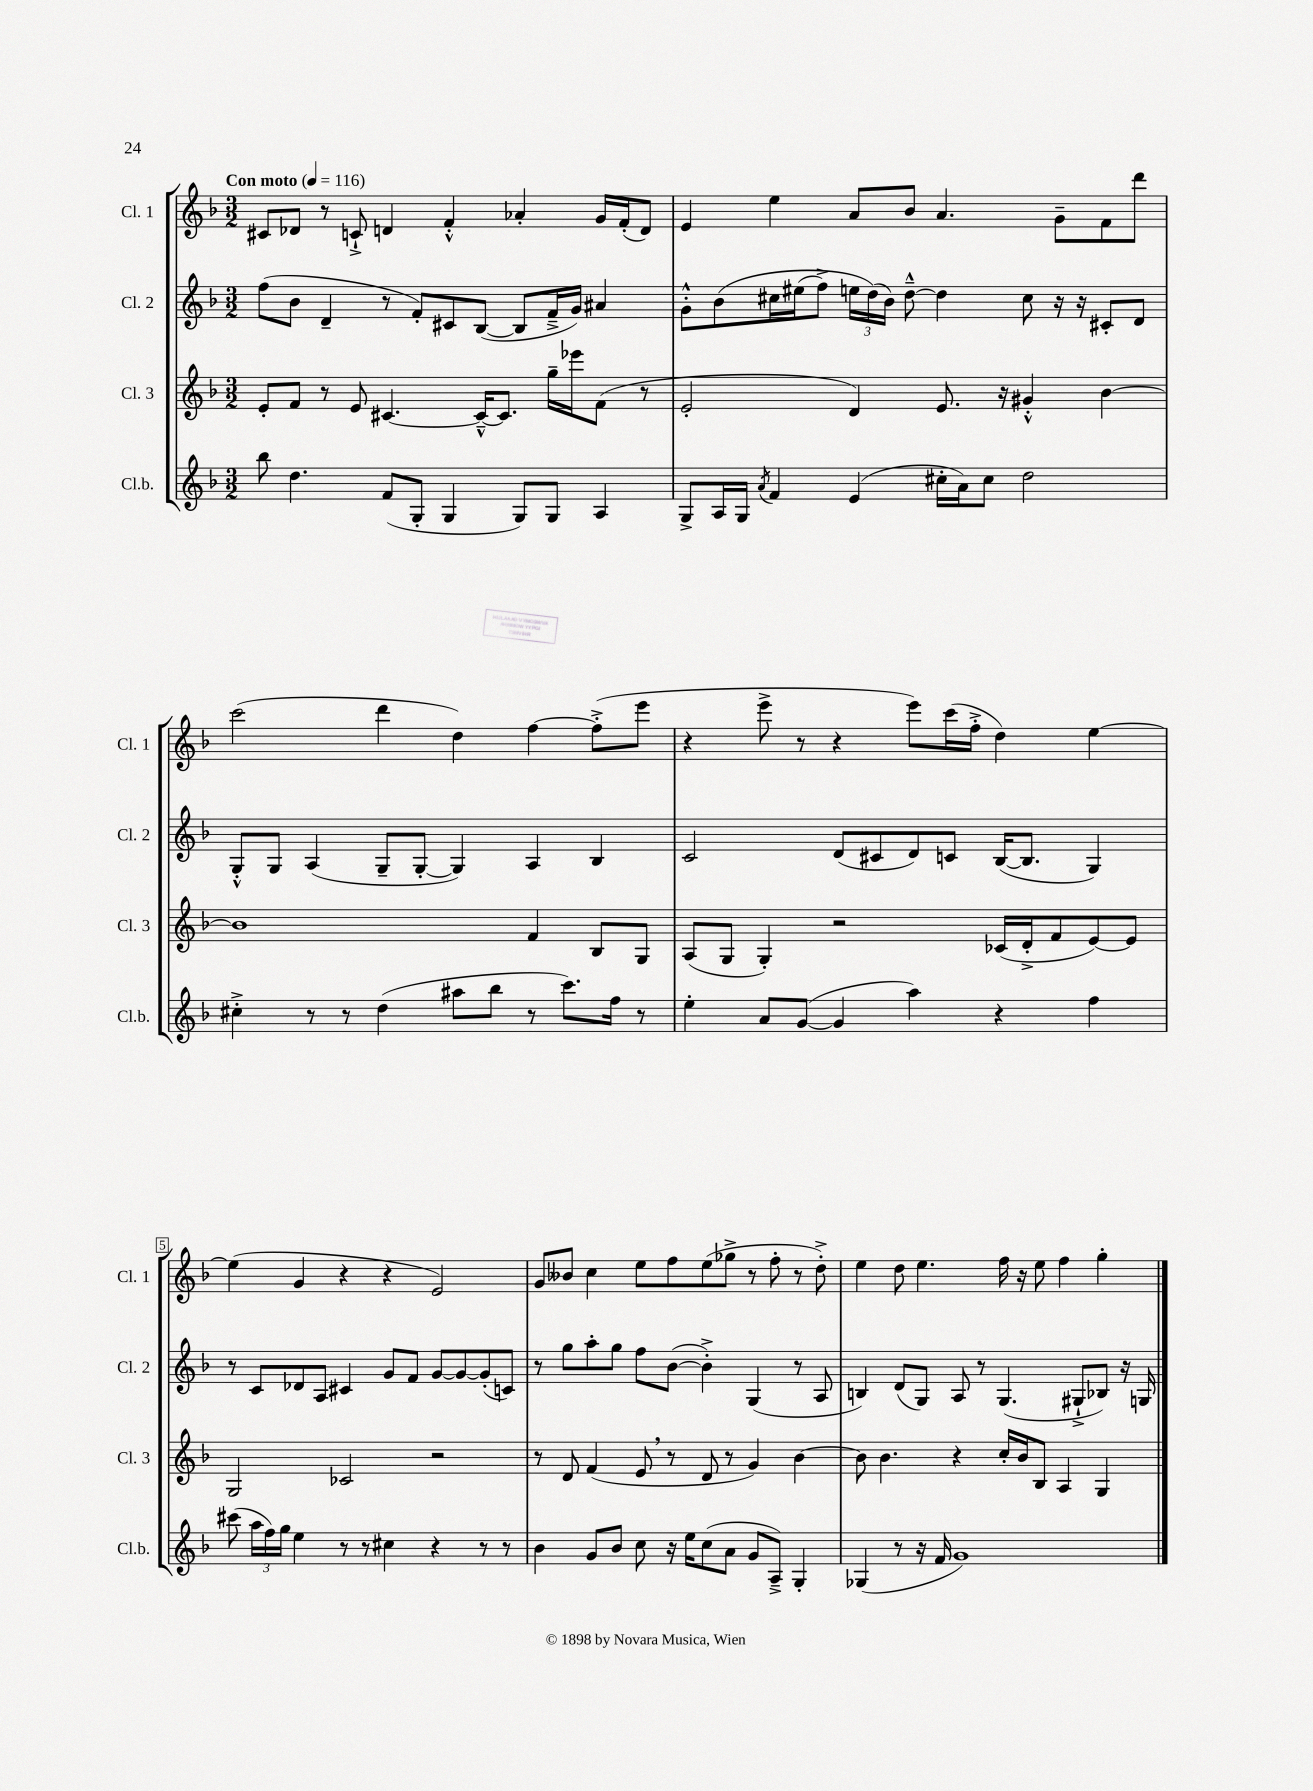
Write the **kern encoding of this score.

**kern	**kern	**kern	**kern
*part4	*part3	*part2	*part1
*staff4	*staff3	*staff2	*staff1
*I"Cl.b.	*I"Cl. 3	*I"Cl. 2	*I"Cl. 1
*I'Cl.b.	*I'Cl. 3	*I'Cl. 2	*I'Cl. 1
*clefG2	*clefG2	*clefG2	*clefG2
*k[b-]	*k[b-]	*k[b-]	*k[b-]
*M3/2	*M3/2	*M3/2	*M3/2
*MM116	*MM116	*MM116	*MM116
=1	=1	=1	=1
!	!	!	!LO:TX:a:B:t=Con moto
8bb-\	8e'/L	(8ff\L	8c#X/L
4.dd\	8f/J	8b-\J	8d-X/J
.	8r	4d~/	8r
.	8e/	.	8cn`^/
(8f/L	[4.c#X/	8r	4dn/
8G'/J	.	8f'/L)	.
4G/	.	8c#X/	4f'^^/
.	16c#~^^/KL_	([8B-/J	.
.	8.c#/J]	.	.
8G/L)	.	8B-/L]	4a-X'/
8G/J	16gg~\LL	16f~^/L	.
.	16eee-X\J	16g/JJ)	.
4A/	(8f\J	4a#X/	16g/LL
.	.	.	(16f'/J
.	8r	.	8d/J)
=2	=2	=2	=2
8G^/L	2e'/	8g'^^\L	4e/
16A/L	.	(8b-\	.
16G/JJ	.	.	.
8qa/	.	.	.
4f/	.	16cc#X\L	4ee\
.	.	(16ee#X\J	.
.	.	8ff^\J)	.
(4e/	4d/)	24een\LL	8a/L
.	.	(24dd\)	.
.	.	24b-\JJ)	.
.	.	[8dd~^^\	8b-/J
16cc#X'\LL	8.e/	4dd\]	4.a/
16a\J)	.	.	.
8cc#\J	.	.	.
.	16r	.	.
2dd\	4g#X'^^/	8cc#\	.
.	.	16r	8g~\L
.	.	16r	.
.	[4b-\	8c#X'/L	8f\
.	.	8d/J	8ddd\J
!!LO:LB:g=z
=3	=3	=3	=3
4cc#X'^\	1b-]	8G'^^/L	(2ccc\
.	.	8G/J	.
8r	.	(4A/	.
8r	.	.	.
(4dd\	.	8G~/L	4ddd\
.	.	[8G'/J	.
8aa#X\L	.	4G/])	4dd\)
8bb-\J	.	.	.
8r	4f/	4A/	[4ff\
8.ccc\L)	.	.	.
.	8B-/L	4B-/	(8ff'^\L]
16ff\Jk	.	.	.
8r	8G/J	.	8eee\J
=4	=4	=4	=4
4ee'\	(8A/L	2c/	4r
.	8G/J	.	.
8a/L	4G'/)	.	8eee^\
([8g/J	.	.	8r
4g/]	2r	(8d/L	4r
.	.	8c#X/	.
4aa\)	.	8d/)	8eee\L)
.	.	8cn/J	(16ccc\L
.	.	.	16ff'^\JJ
4r	(16c-X/LL	([16B-/KL	4dd\)
.	16d'^/J	8.B-/J]	.
.	8f/	.	.
4ff\	[8e/)	4G/)	[4ee\
.	8e/J]	.	.
!!LO:LB:g=z
=5	=5	=5	=5
(8ccc#X\	2G/	8r	(4ee\]
24aa\LL	.	8c/L	.
24ff\)	.	.	.
24gg\JJ	.	.	.
4ee\	.	8d-X/	4g/
.	.	8A/J	.
8r	2c-X/	4c#X/	4r
8r	.	.	.
4cc#X\	.	8g/L	4r
.	.	8f/J	.
4r	2r	[8g/L	2e/)
.	.	8g/_	.
8r	.	(8g'/]	.
8r	.	8cn/J)	.
=6	=6	=6	=6
4b-\	8r	8r	8g/L
.	8d/	8gg\L	8b--X/J
8g/L	(4f/	8aa'\	4cc\
8b-/J	.	8gg\J	.
8cc\	8e,/	8ff\L	8ee\L
16r	8r	([8b-\J	8ff\
16ee\KL	.	.	.
(8cc\	8d/	4b-'^\])	(8ee\
8a\J	8r	.	8gg-X^\J
8g/L	4g/)	(4G/	8r
8A~^/J)	.	.	8ff'\
4G'/	[4b-\	8r	8r
.	.	8A/	8dd'^\)
=7	=7	=7	=7
(4G-X/	8b-\]	4Bn/)	4ee\
.	4.b-\	.	.
8r	.	(8d/L	8dd\
16r	.	8G/J)	4.ee\
16f/	.	.	.
1g)	4r	8A/	.
.	.	8r	.
.	16cc'/LL	(4.G/	16ff\
.	16b-/J	.	16r
.	8B-/J	.	8ee\
.	4A/	.	4ff\
.	.	8G#X`^/L	.
.	4G/	8B-X/J)	4gg'\
.	.	16r	.
.	.	16Gn/	.
==	==	==	==
*-	*-	*-	*-
